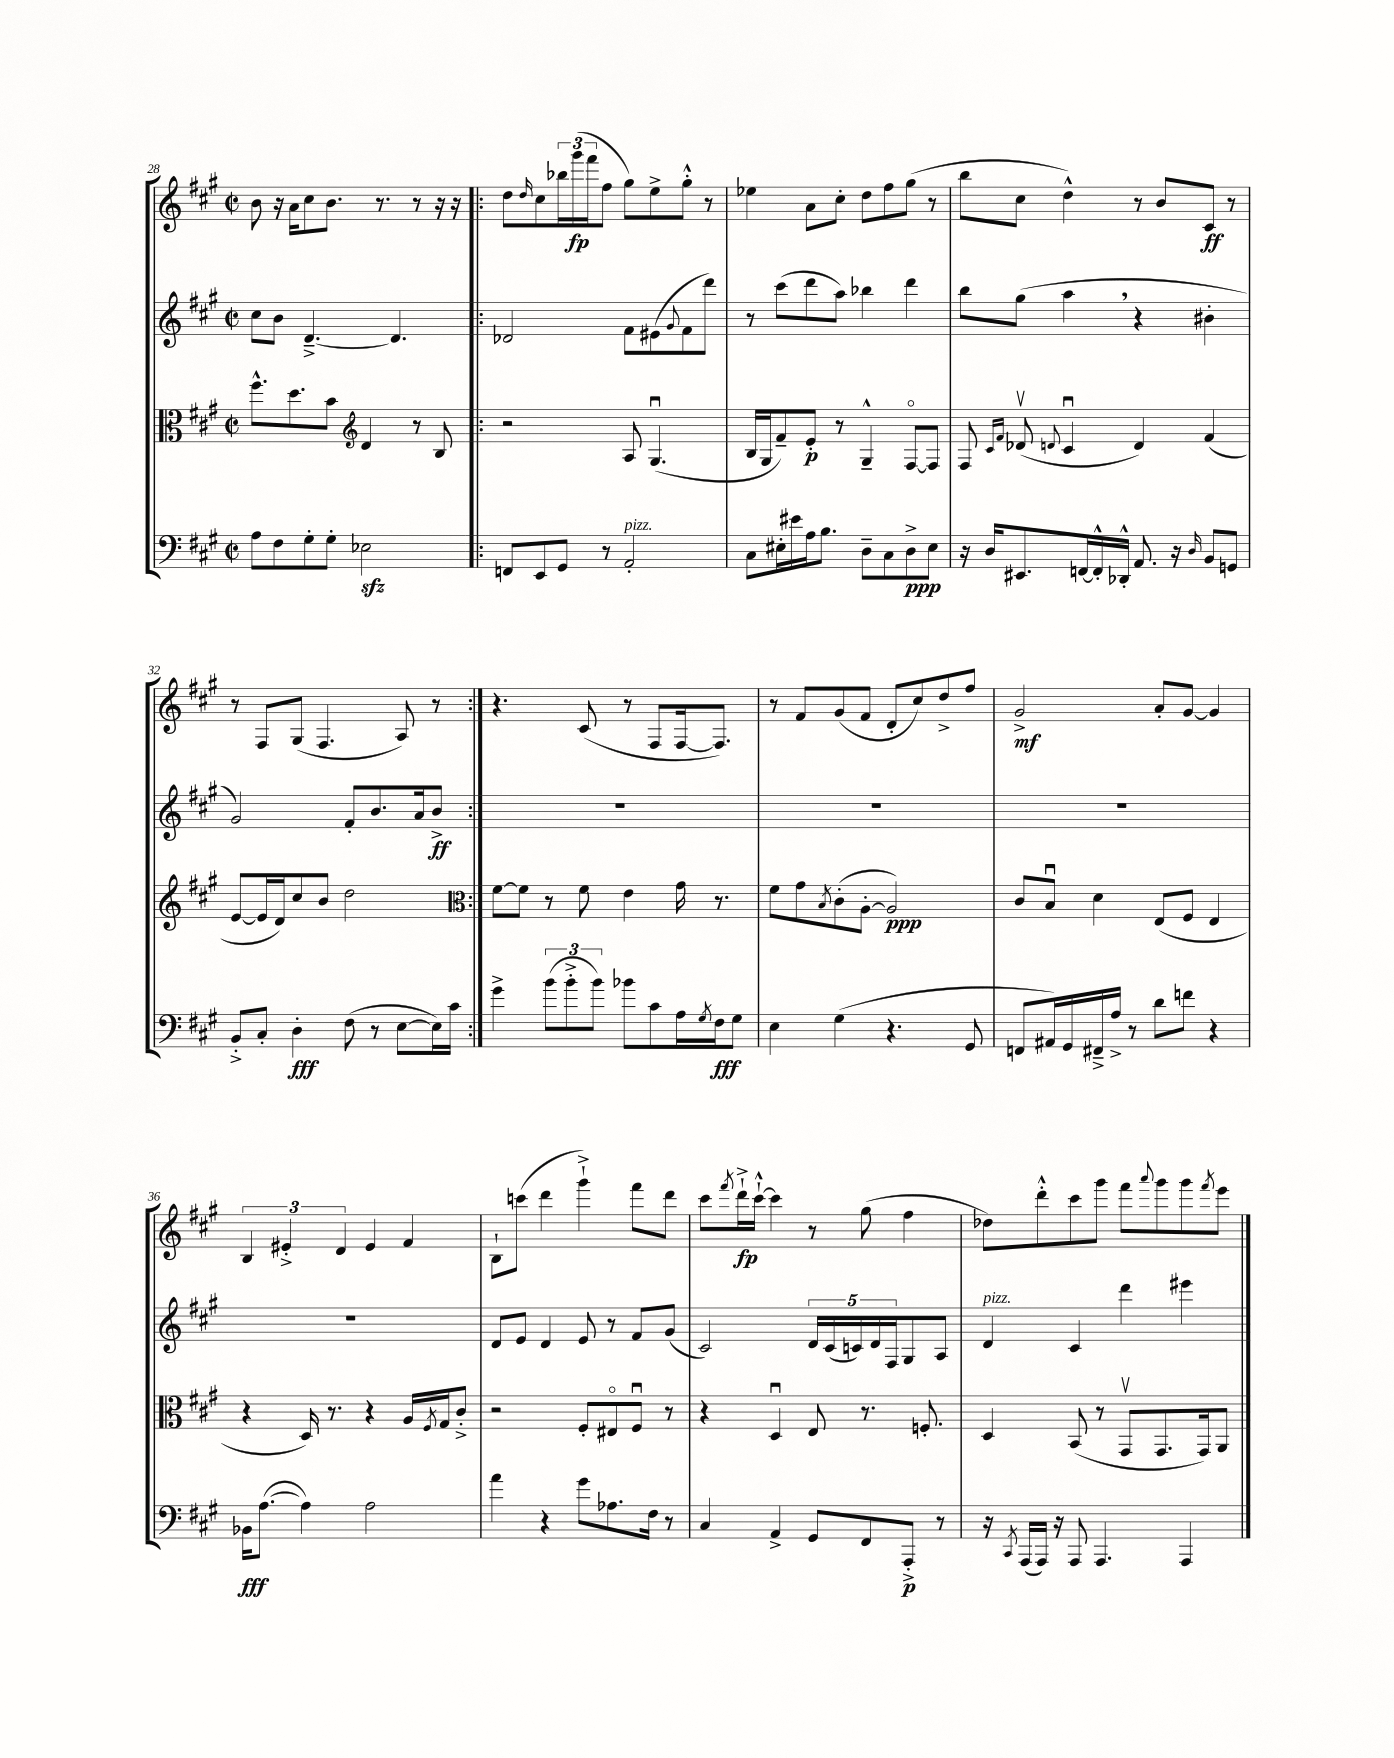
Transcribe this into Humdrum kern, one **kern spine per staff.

**kern	**kern	**kern	**kern
*staff4	*staff3	*staff2	*staff1
*clefF4	*clefC3	*clefG2	*clefG2
*k[f#c#g#]	*k[f#c#g#]	*k[f#c#g#]	*k[f#c#g#]
*M2/2	*M2/2	*M2/2	*M2/2
*met(c|)	*met(c|)	*met(c|)	*met(c|)
8A	8.ff#^^	8cc#	8b
8F#	.	8b	16r
.	8.dd	.	16a
8G#'	.	[4.d~^	8cc#
8G#'	8b	.	8.b
*	*clefG2	*	*
2E-	4d	.	.
.	.	.	8.r
.	.	4.d]	.
.	8r	.	8r
.	8B	.	16r
.	.	.	16r
=!|:	=!|:	=!|:	=!|:
8FF	2r	2d-	8dd
.	.	.	16qqdd
8EE	.	.	8cc#
8GG#	.	.	24bb-
.	.	.	(24ggg#
.	.	.	24fff#
8r	.	.	8ff#
2AA'	8A	8f#	8gg#)
.	(4.G#u	(8e#	8ee^
.	.	8qqg#	.
.	.	8f#	8gg#'^^
.	.	8ddd)	8r
=	=	=	=
8C#	16B	8r	4ee-
.	16G#	.	.
16E#'	8f#~)	(8ccc#	.
16e#	.	.	.
16A	8e'	8ddd	8a
8.B	.	.	.
.	8r	8aa)	8cc#'
8D~	4G#~^^	4bb-	8dd
8C#	.	.	8ff#
8D^	[8F#o	4ddd	(8gg#
8E#	8F#]	.	8r
=	=	=	=
16r	8F#	8bb	8bb
16D	.	.	.
.	16qqc#	.	.
.	16qqf#	.	.
8.EE#	(8d-v	(8gg#	8cc#
.	8qqd	.	.
.	4c#u	4aa	4dd^^)
[16FF	.	.	.
16FF'^^]	.	.	.
16DD-'^^	.	.	.
8.AA	4d)	4r	8r
.	.	.	8b
16r	.	.	.
16qqD	.	.	.
8BB	(4f#	4b#'	8c#
8GG	.	.	8r
=	=	=	=
8BB'^	[8e	2g#)	8r
8C#'	16e]	.	8F#
.	16d)	.	.
4D'	8cc#	.	(8G#
.	8b	.	4.F#
(8F#	2dd	8f#'	.
8r	.	8.b	.
[8E	.	.	8A)
.	.	16a	.
16E])	.	8b^	8r
16c#	.	.	.
=:|!	=:|!	=:|!	=:|!
*	*clefC3	*	*
4g#^	[8f#	1r	4.r
.	8f#]	.	.
(12b	8r	.	.
12b'^	.	.	.
.	8f#	.	(8c#
12b)	.	.	.
8b-	4e	.	8r
8c#	.	.	8F#
16A	16g#	.	[16F#
8qG#	.	.	.
16F#	8.r	.	8.F#])
8G#	.	.	.
=	=	=	=
4E	8f#	1r	8r
.	8g#	.	8f#
.	8qB	.	.
(4G#	(8c#'	.	(8g#
.	[8A'	.	8f#
4.r	2A])	.	8d'
.	.	.	8cc#)
.	.	.	8dd^
8GG#	.	.	8ff#
=	=	=	=
8FF	8c#	1r	2g#^
16AA#)	8Bu	.	.
16GG#	.	.	.
16FF#~^	4d	.	.
16A^	.	.	.
8r	.	.	.
8d	(8E	.	8a'
8f	8F#	.	[8g#
4r	4E	.	4g#]
=	=	=	=
16BB-	4r	1r	6B
([8.A	.	.	.
.	.	.	6e#'^
4A])	16D)	.	.
.	8.r	.	.
.	.	.	6d
2A	4r	.	4e#
.	16A	.	4f#
.	8qF#	.	.
.	16G#	.	.
.	8c#'^	.	.
=	=	=	=
4a	2r	8d	8B`
.	.	8e	(8ccc
4r	.	4d	4ddd
8g#	8F#'	8e	4ggg#`^)
8.A-	8E#o	8r	.
.	8F#u	8f#	8fff#
16F#	.	.	.
8r	8r	(8g#	8ddd
=	=	=	=
4C#	4r	2c#)	8ccc#
.	.	.	8qfff#
.	.	.	16ddd`^
.	.	.	[16ccc#`^^
4AA^	4Du	.	4ccc#]
8GG#	8E	20d	8r
.	.	(20c#	.
.	.	20c)	.
8FF#	8.r	.	(8gg#
.	.	20d	.
.	.	20F#	.
8AAA'^	.	8G#	4ff#
.	8.F'	.	.
8r	.	8A	.
=	=	=	=
16r	4D	4d	8dd-)
8qCC#	.	.	.
(16AAA	.	.	.
16AAA)	.	.	8ddd'^^
16r	.	.	.
8AAA	(8BB	4c#	8ccc#
4.AAA	8r	.	8ggg#
.	8GG#v	4ddd	8fff#
.	.	.	8qqaaa
.	8.GG#	.	8ggg#
4AAA	.	4eee#	8ggg#
.	16GG#)	.	.
.	.	.	8qfff#
.	8AA	.	8eee
==	==	==	==
*-	*-	*-	*-
